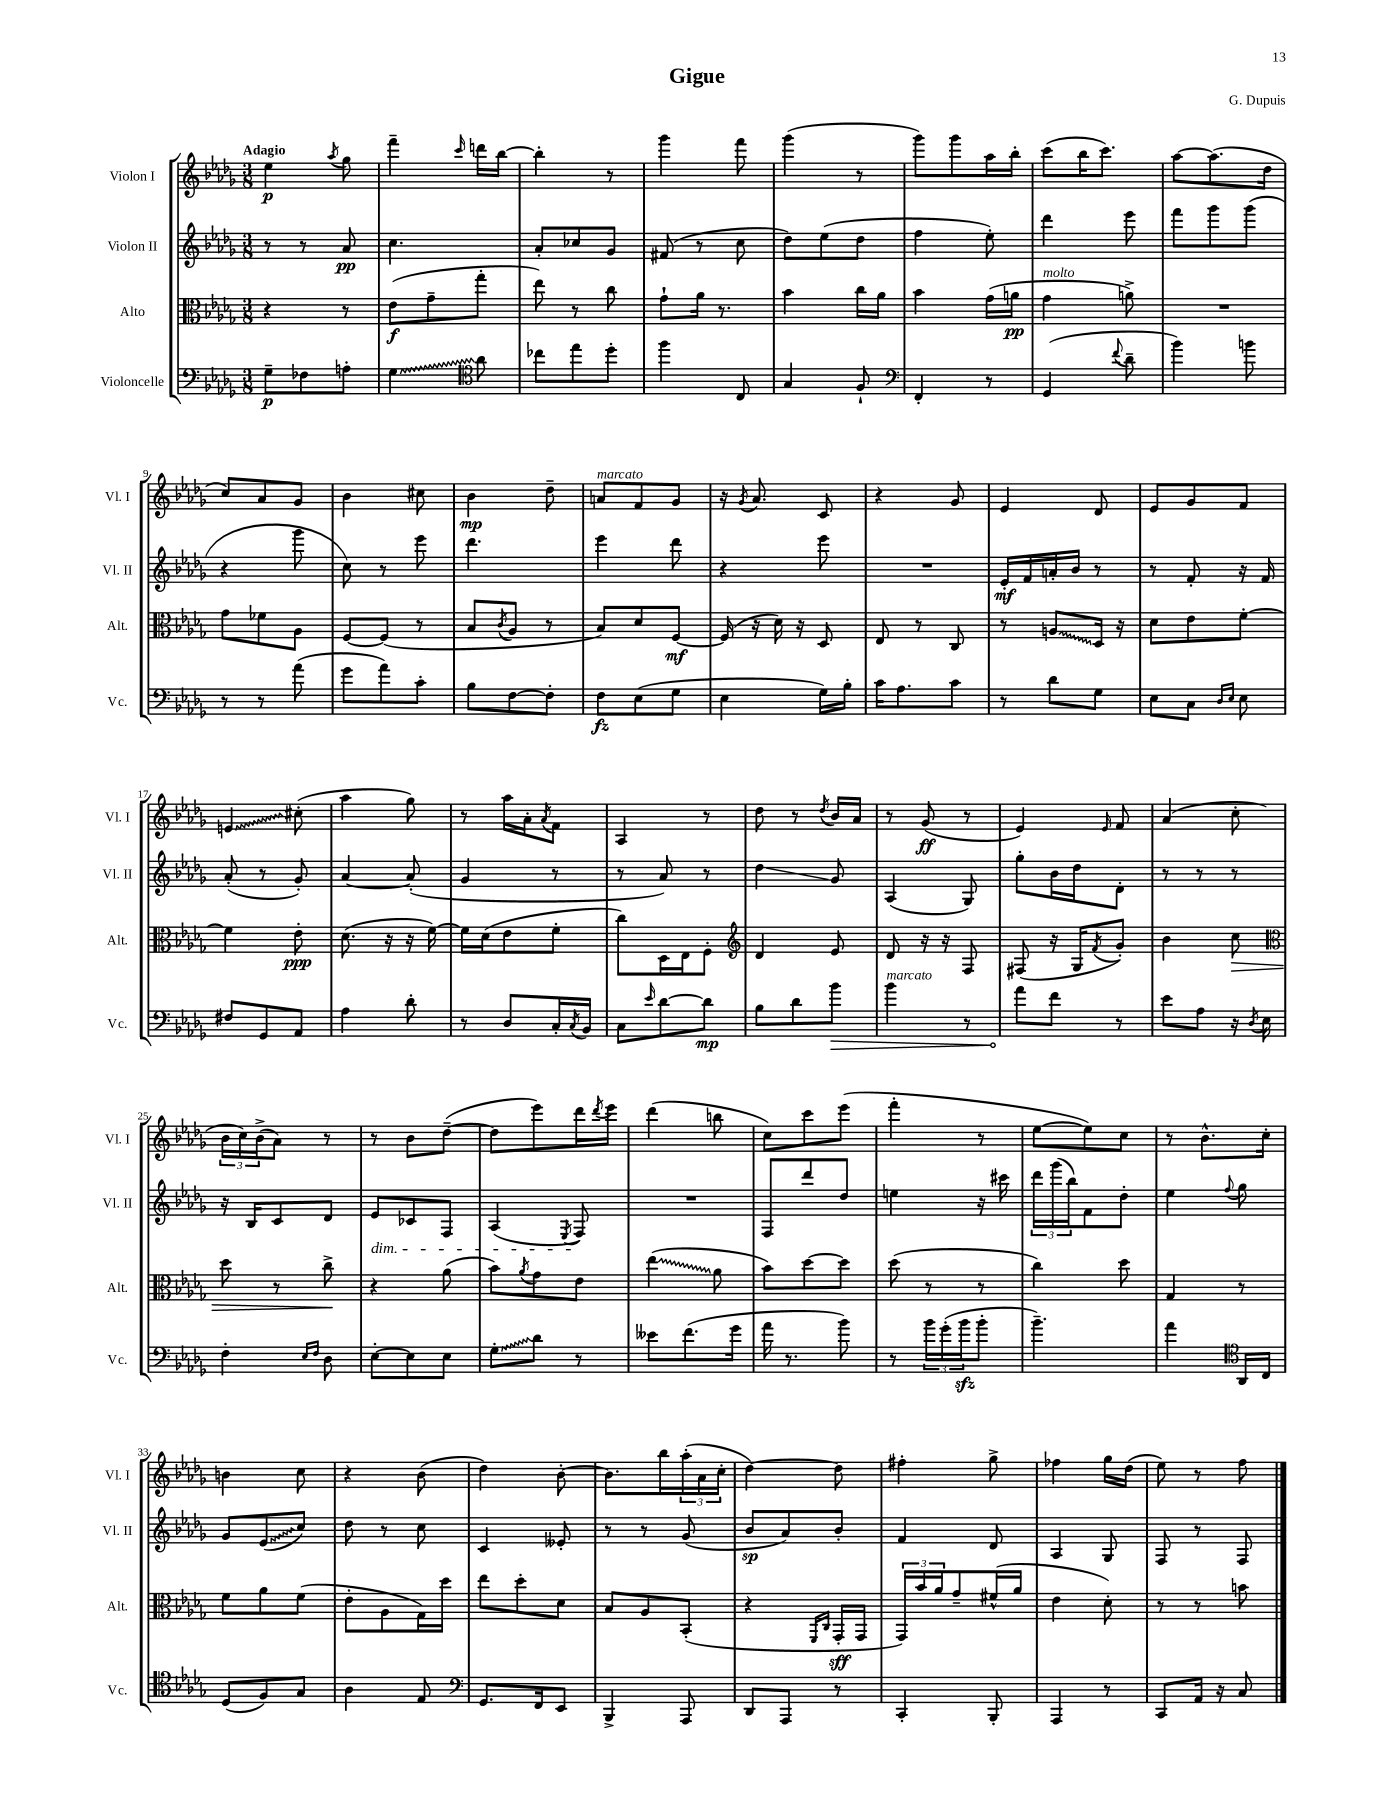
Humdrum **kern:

**kern	**kern	**kern	**kern
*staff4	*staff3	*staff2	*staff1
*clefF4	*clefC3	*clefG2	*clefG2
*k[b-e-a-d-g-]	*k[b-e-a-d-g-]	*k[b-e-a-d-g-]	*k[b-e-a-d-g-]
*M3/8	*M3/8	*M3/8	*M3/8
8G-~	4r	8r	4ee-
8F-	.	8r	.
.	.	.	8qaa-
8A'	8r	8a-	8gg-
=	=	=	=
4G-	(8e-	4.cc	4fff~
.	8g-~	.	.
*clefC4	*	*	*
.	.	.	16qqccc
8a-	8gg-'	.	16ddd
.	.	.	[16bb-
=	=	=	=
8cc-	8ee-)	8a-'	4bb-']
8ee-	8r	8cc-	.
8dd-'	8cc	8g-	8r
=	=	=	=
4ff	8g-`	(8f#	4ggg-
.	16a-	8r	.
.	8.r	.	.
8C	.	8cc	8fff
=	=	=	=
4G-	4b-	8dd-)	(4ggg-
.	.	(8ee-	.
8F`	16cc	8dd-	8r
.	16a-	.	.
=	=	=	=
*clefF4	*	*	*
4FF'	4b-	4ff	8ggg-)
.	.	.	8ggg-
8r	(16g-	8ee-')	16aa-
.	16a	.	16bb-'
=	=	=	=
(4GG-	4g-	4ddd-	(8ccc
.	.	.	16bb-
.	.	.	8.ccc)
8qqf	.	.	.
8d-~	8a^)	8eee-	.
=	=	=	=
4b-)	4.r	8fff	[8aa-
.	.	8ggg-	(8.aa-]
8b	.	(8ggg-	.
.	.	.	16dd-
=	=	=	=
8r	8g-	4r	8cc)
8r	8f-	.	8a-
(8a-	8A-	8ggg-	8g-
=	=	=	=
8g-	[8F	8cc)	4b-
8a-)	(8F]	8r	.
8c'	8r	8eee-	8cc#
=	=	=	=
8B-	8B-	4.ddd-	4b-
.	8qc	.	.
[8F	8A-	.	.
8F']	8r	.	8dd-~
=	=	=	=
8F	8B-)	4eee-	8a
(8E-	8d-	.	8f
8G-	[8F	8ddd-	8g-
=	=	=	=
4E-	(16F]	4r	16r
.	.	.	8qg-
.	16r	.	8.a-
.	16d-)	.	.
.	16r	.	.
16G-)	8D-	8eee-	8c
16B-'	.	.	.
=	=	=	=
16c	8E-	4.r	4r
8.A-	.	.	.
.	8r	.	.
8c	8C	.	8g-
=	=	=	=
8r	8r	16e-'	4e-
.	.	16f	.
8d-	8A	16a'	.
.	.	16b-	.
8G-	16D-	8r	8d-
.	16r	.	.
=	=	=	=
8E-	8d-	8r	8e-
8C	8e-	8f'	8g-
16qqD-	.	.	.
16qqE-	.	.	.
8E-	[8f'	16r	8f
.	.	16f	.
=	=	=	=
8F#	4f]	(8a-'	4e
8GG-	.	8r	.
8AA-	8e-'	8g-')	(8cc#'
=	=	=	=
4A-	(8.d-	[4a-	4aa-
.	16r	.	.
8d-'	16r	(8a-']	8gg-)
.	[16f)	.	.
=	=	=	=
8r	16f]	4g-	8r
.	(16d-	.	.
8D-	8e-	.	16aa-
.	.	.	16a-'
.	.	.	8qa-
16C'	8f'	8r	8f
8qC	.	.	.
16BB-	.	.	.
=	=	=	=
8C	8cc)	8r	4A-
16qqe-	.	.	.
[8d-	16D-	8a-)	.
.	16E-	.	.
8d-]	8F'	8r	8r
=	=	=	=
*	*clefG2	*	*
8B-	4d-	4dd-	8dd-
8d-	.	.	8r
.	.	.	8qdd-
8b-	8e-	8g-	16b-
.	.	.	16a-
=	=	=	=
4b-	8d-	(4A-	8r
.	16r	.	(8g-
.	16r	.	.
8r	8F	8G-)	8r
=	=	=	=
8a-	(8F#	8gg-'	4e-)
8f	16r	16b-	.
.	16G-	16dd-	.
.	8qf	.	16qqe-
8r	8g-')	8d-'	8f
=	=	=	=
8e-	4b-	8r	(4a-
8A-	.	8r	.
16r	8cc	8r	8cc'
8qD-	.	.	.
16E-	.	.	.
=	=	=	=
*	*clefC3	*	*
4F'	8dd-	16r	24b-
.	.	.	24cc)
.	.	16B-	.
.	.	.	(24b-^
.	8r	8c	8a-)
16qqE-	.	.	.
16qqF	.	.	.
8D-	8cc^	8d-	8r
=	=	=	=
[8E-'	4r	8e-	8r
8E-]	.	8c-	8b-
8E-	(8a-	8F	([8dd-~
=	=	=	=
8G-'	8b-)	(4A-	8dd-]
.	8qa-	.	.
8d-	8g-	.	8eee-)
.	.	8qE-	.
8r	8e-	8F)	16ddd-
.	.	.	8qddd-
.	.	.	16eee-
=	=	=	=
8e--	(4ee-	4.r	(4ddd-
(8.f	.	.	.
.	8a-	.	8bb
16g-	.	.	.
=	=	=	=
16a-	8b-)	8F	8cc)
8.r	.	.	.
.	[8dd-	8ddd-	8ccc
8b-)	8dd-]	8dd-	(8eee-
=	=	=	=
8r	(8dd-	4ee	4fff'
24b-	8r	.	.
(24g-'	.	.	.
24b-	.	.	.
8b-'	8r	16r	8r
.	.	16ccc#	.
=	=	=	=
4.b-~)	4cc)	24ddd-	[8ee-
.	.	(24ggg-	.
.	.	24bb-)	.
.	.	8f	8ee-])
.	8dd-	8dd-'	8cc
=	=	=	=
4a-	4G-	4ee-	8r
.	.	.	8.b-^^
*clefC4	*	*	*
.	.	8qqff	.
16AA-	8r	8gg-	.
16C	.	.	16cc'
=	=	=	=
(8D-	8f	8g-	4b
8F)	8a-	(8e-	.
8G-	(8f	8cc)	8cc
=	=	=	=
4A-	8e-'	8dd-	4r
.	8A-	8r	.
8E-	16G-)	8cc	(8b-
.	16dd-	.	.
=	=	=	=
*clefF4	*	*	*
8.GG-	8ee-	4c	4dd-)
.	8dd-'	.	.
16FF	.	.	.
8EE-	8d-	8e--'	[8b-'
=	=	=	=
4BBB-^	8B-	8r	8.b-]
.	8A-	8r	.
.	.	.	16bb-
8AAA-	(8BB-'	(8g-	(24aa-'
.	.	.	24a-
.	.	.	24cc'
=	=	=	=
8DD-	4r	8b-	[4dd-)
8AAA-	.	8a-)	.
.	16qqFF	.	.
.	16qqC	.	.
8r	16GG-'	8b-'	8dd-]
.	16GG-	.	.
=	=	=	=
4CC'	24GG-)	4f	4ff#'
.	24b-	.	.
.	24a-	.	.
.	8g-~	.	.
8BBB-'	(16f#^^	8d-	8gg-^
.	16a-	.	.
=	=	=	=
4AAA-	4e-	4A-	4ff-
8r	8d-')	8G-	16gg-
.	.	.	(16dd-
=	=	=	=
8CC	8r	8F	8ee-)
16AA-	8r	8r	8r
16r	.	.	.
8C	8b	8F	8ff
==	==	==	==
*-	*-	*-	*-
